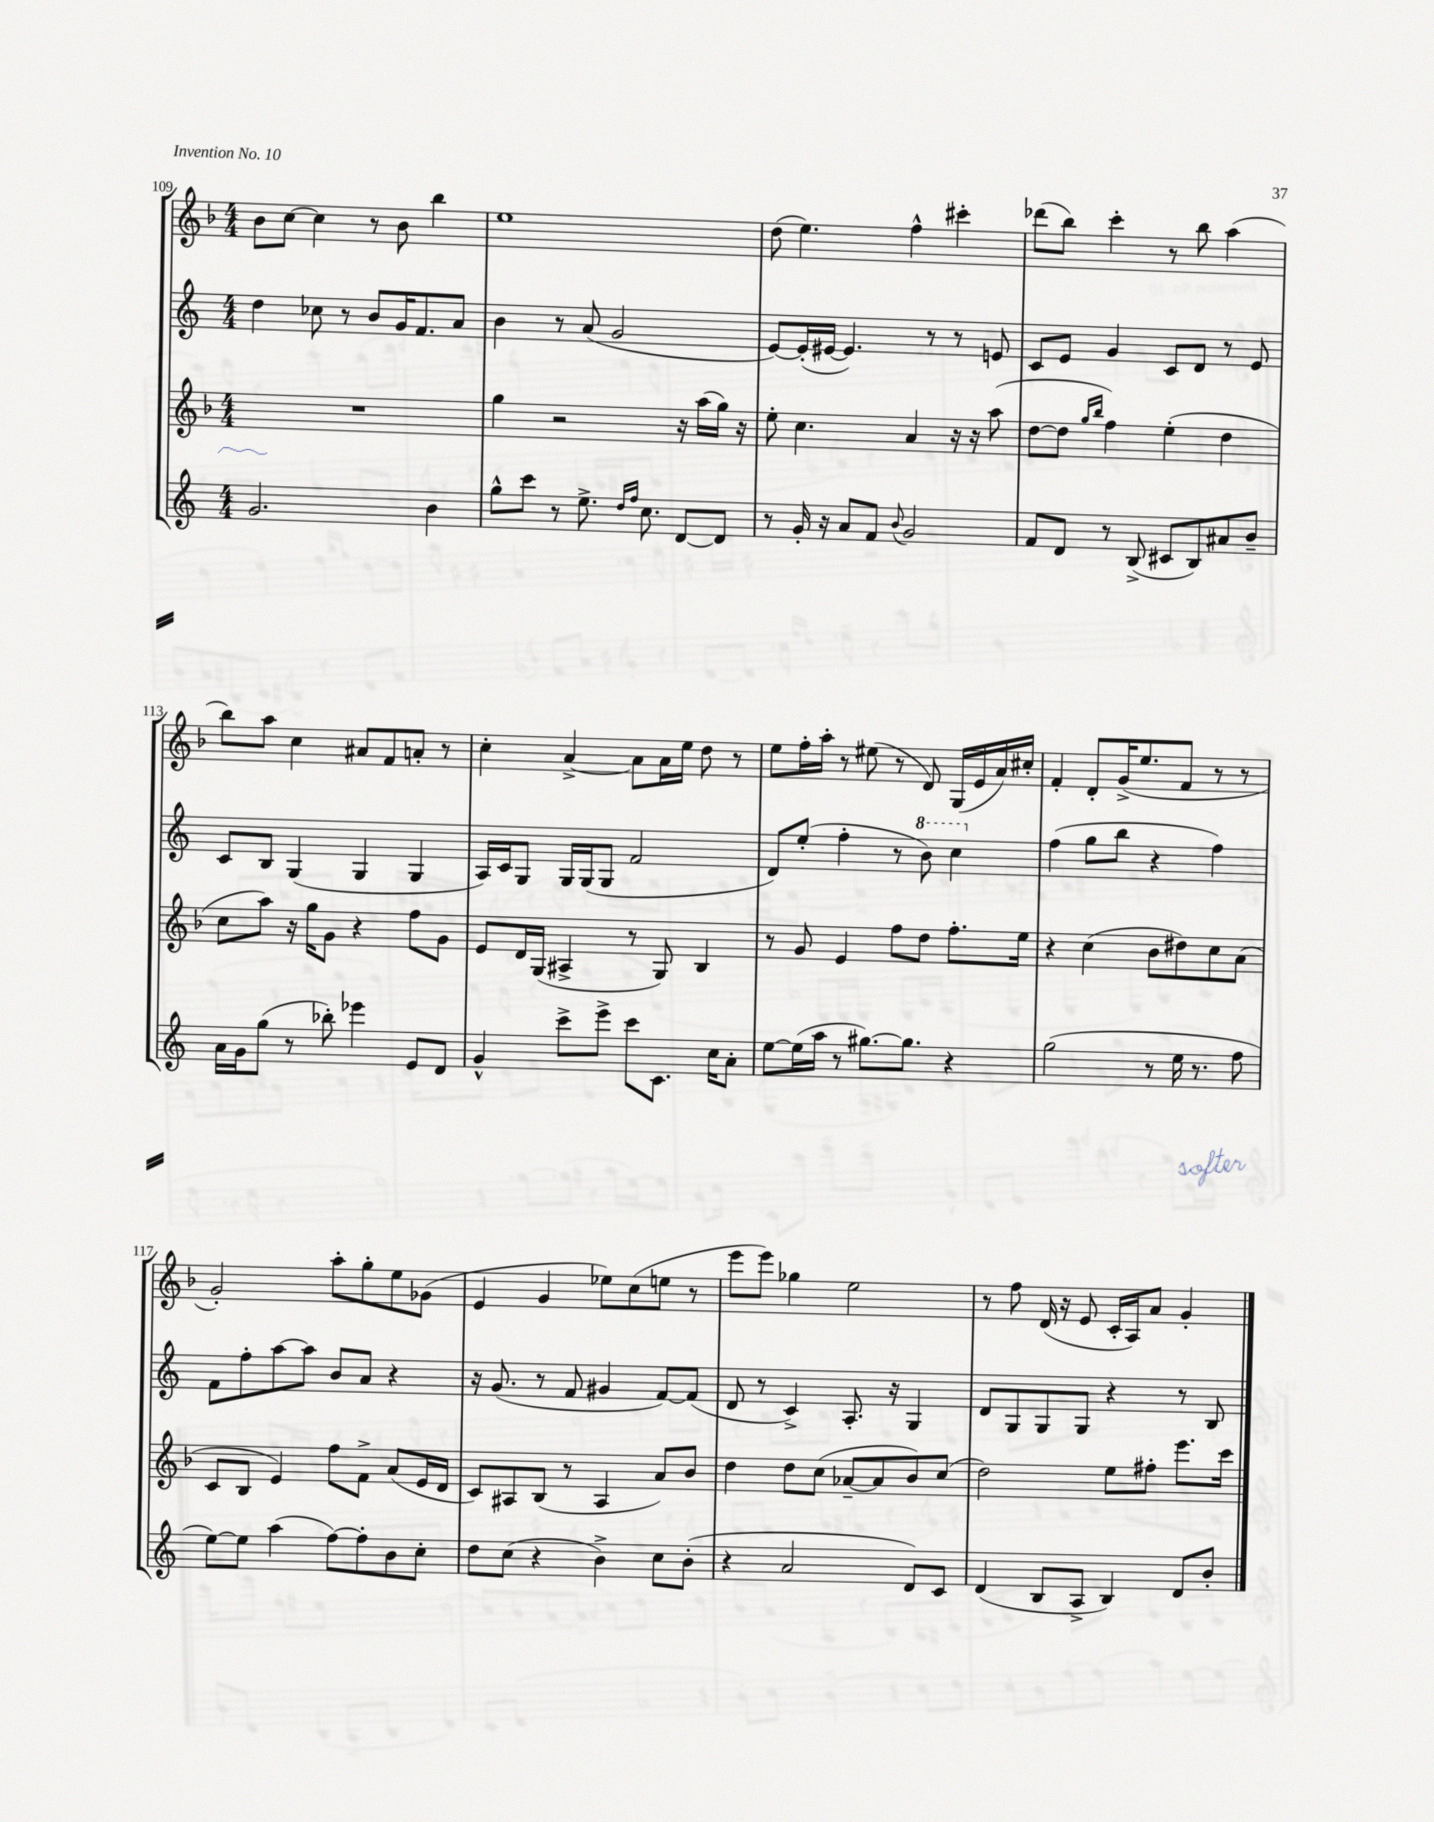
<<
\new StaffGroup <<
\new Staff = "s0" {
    \clef treble \key f \major \numericTimeSignature \time 4/4
    bes'8 c''8~ c''4 r8 bes'8 bes''4 |
    e''1 |
    d''8( e''4.) f''4-^ cis'''4-. |
    des'''8( bes''8) c'''4-. r8 bes''8 a''4( |
    bes''8) a''8 c''4 ais'8 f'8 a'8-. r8 |
    c''4-. a'4~-> a'8 a'16 e''16 d''8 r8 |
    e''8 f''16-. a''16-. r8 eis''8( r8 d'8) g16( e'16 a'16) cis''16-. |
    f'4-. d'8-. g'16->( e''8. f'8 r8 r8 |
    g'2-.) a''8-. g''8-. e''8 ges'8( |
    e'4 g'4 ees''8) c''8( e''8 r8 |
    e'''8 e'''8) ges''4 e''2 |
    r8 f''8 d'16( r16 e'8 c'16-. a16) a'8 g'4-. \bar "|." |
}
\new Staff = "s1" {
    \clef treble \key c \major \numericTimeSignature \time 4/4
    d''4 ces''8 r8 b'8 g'16 f'8. a'8 |
    b'4 r8 a'8( g'2 |
    e'8~) e'16-.( eis'16~ eis'4.) r8 r8 e'8 |
    c'8 e'8 g'4 c'8 d'8 r8 e'8 |
    c'8 b8 g4( g4 g4 |
    a16) c'16 g8 g16 g16( g8 f'2 |
    d'8) e''8-.( f''4-. r8 \ottava #1 b''8) c'''4 \ottava #0 |
    f''4( g''8 b''8 r4 f''4) |
    f'8 f''8-. a''8~ a''8 b'8 a'8 r4 |
    r16 g'8.( r8 f'8 gis'4 f'8~) f'8( |
    d'8 r8 c'4->) a8.-. r16 g4 |
    d'8 g8 g8 g8 r4 r8 b8 \bar "|." |
}
\new Staff = "s2" {
    \clef treble \key f \major \numericTimeSignature \time 4/4
    R1 |
    g''4 r2 r16 a''16( g''16) r16 |
    e''8-. c''4. a'4 r16 r16 a''8( |
    d''8~ d''8 \grace { g''16 bes''16 } f''4) e''4-.( d''4 |
    c''8 a''8) r16 g''16 g'8 r4 f''8 g'8 |
    e'8 d'16 g16( ais4-> r8 g8) bes4 |
    r8 g'8 e'4 f''8 d''8 f''8.-. e''16 |
    r4 c''4( bes'8 dis''8) c''8 a'8( |
    c'8 bes8 e'4) f''8 f'8-> a'8( e'16 d'16 |
    c'8) ais8 bes8( r8 ais4 a'8) bes'8 |
    d''4 d''8 c''8( aes'8~-- aes'8 bes'8) c''8( |
    d''2) e''8 fis''8-. e'''8. c'''16 \bar "|." |
}
\new Staff = "s3" {
    \clef treble \key c \major \numericTimeSignature \time 4/4
    g'2. b'4 |
    g''8-^ c'''8 r8 e''8.-> \grace { d''16 f''16 } c''8. d'8~ d'8 |
    r8 g'16-. r16 a'8 f'8 \appoggiatura { b'8 } g'2 |
    f'8 d'8 r8 b8->( cis'8 b8) ais'8 b'8-- |
    a'16 g'16 g''8( r8 bes''8-.) ees'''4 e'8 d'8 |
    g'4-^ c'''8-> e'''8-> c'''8 c'8. c''16 a'8-. |
    e''8~ e''16( a''16 r8 gis''8.~) gis''8. r4 |
    g''2( r8 e''16 r8. f''8 |
    e''8~) e''8 a''4( f''8~) f''8-. b'8 c''8-. |
    d''8 c''8( r4 b'4->) c''8 b'8-.( |
    r4 a'2 d'8) c'8 |
    d'4( b8 a8-> b4) d'8 b'8-. \bar "|." |
}
>>
>>
\layout { \context { \Score currentBarNumber = #109 } }
